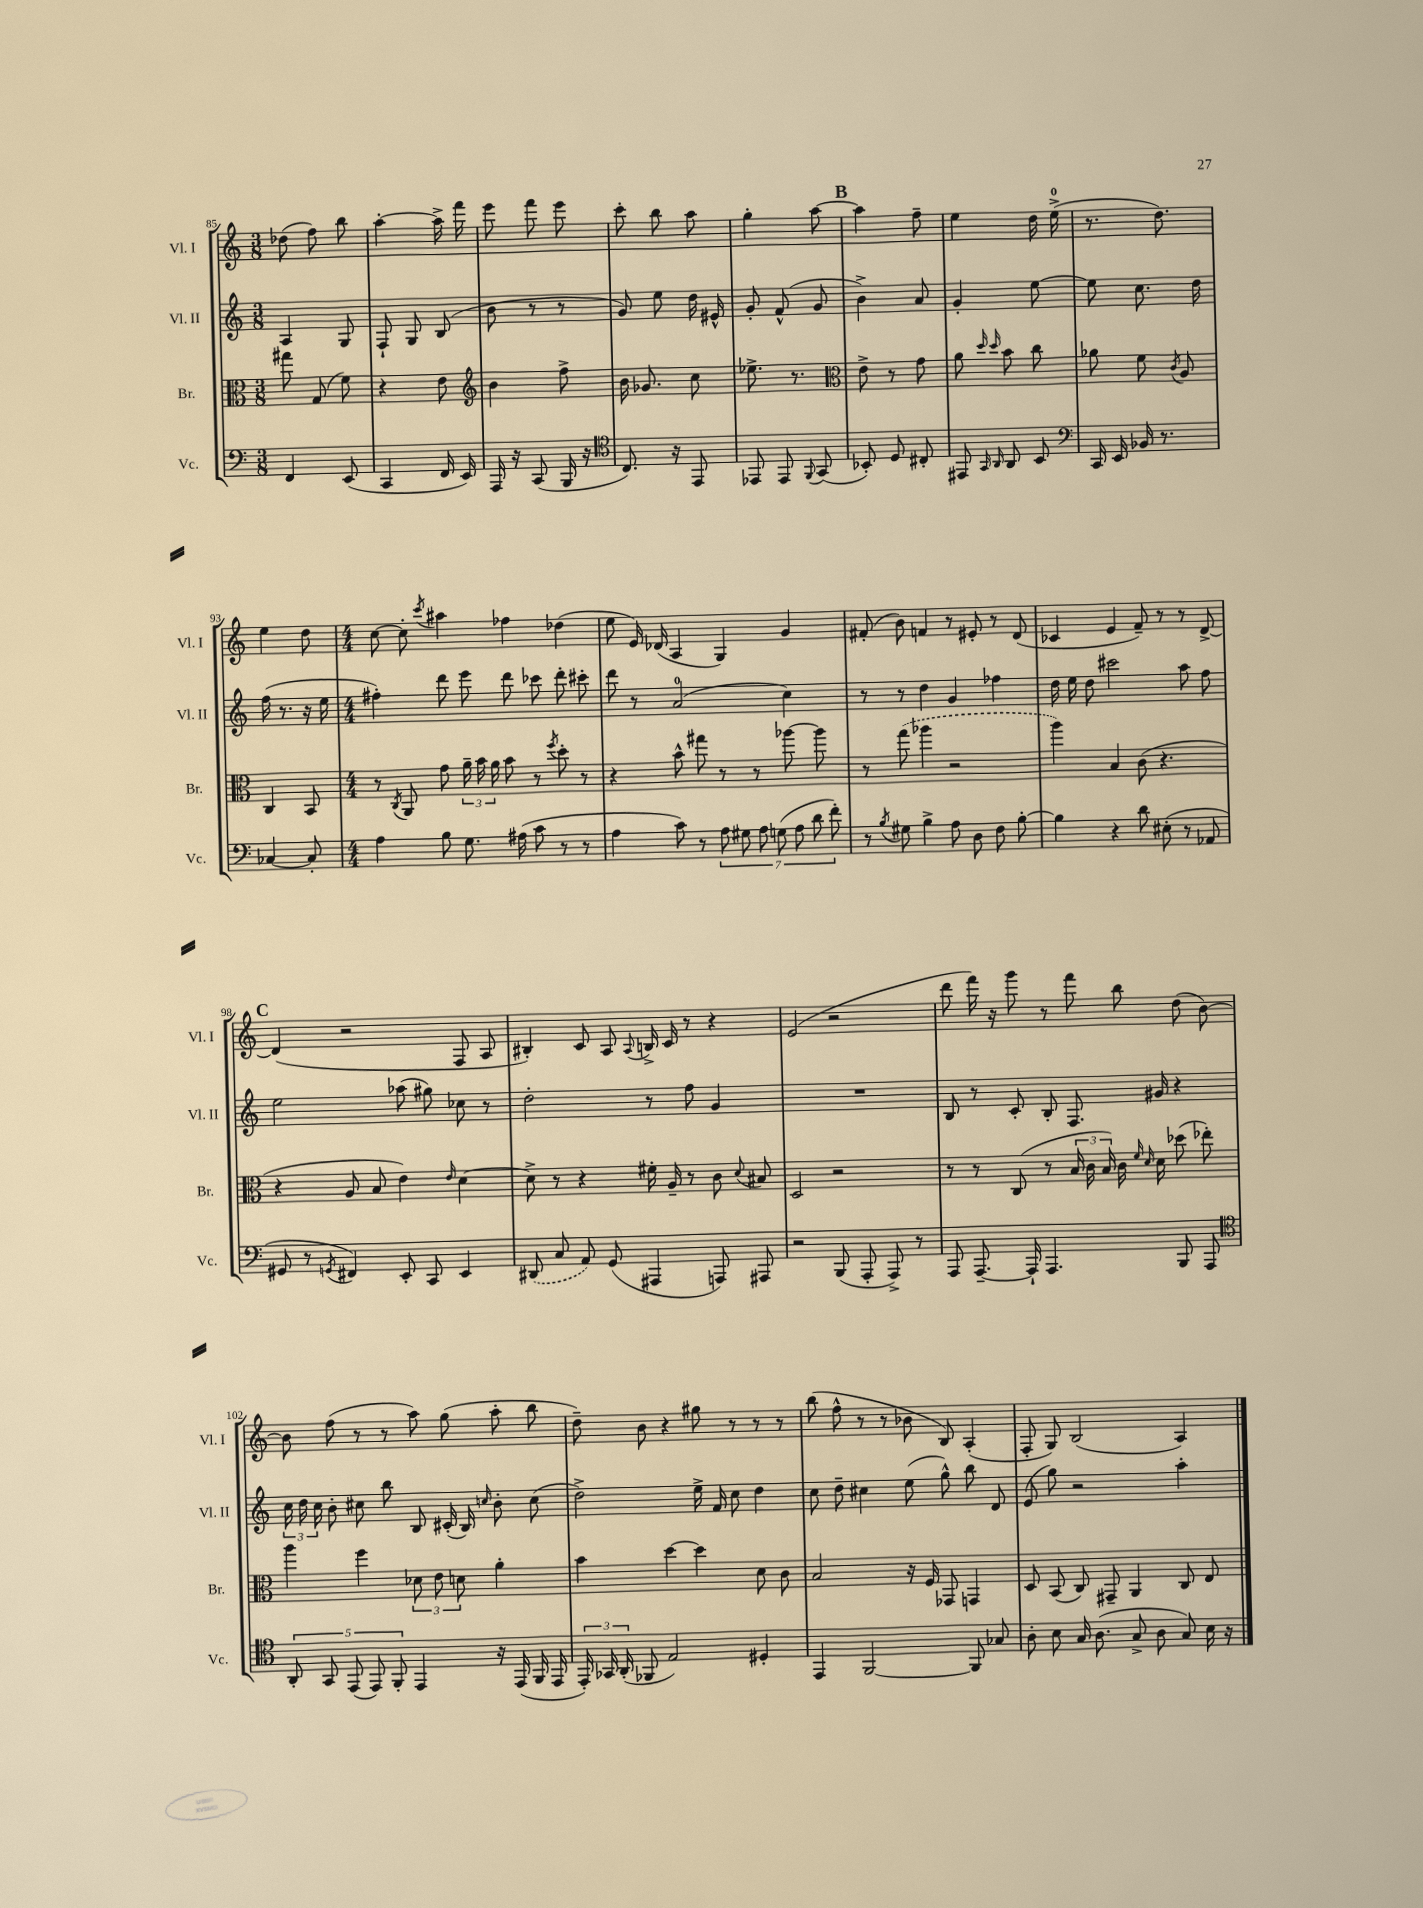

**kern	**kern	**kern	**kern
*staff4	*staff3	*staff2	*staff1
*clefF4	*clefC3	*clefG2	*clefG2
*k[]	*k[]	*k[]	*k[]
*M3/8	*M3/8	*M3/8	*M3/8
4FF	8gg#	4A	(8dd-
.	(8G	.	8ff)
(8EE	8f)	8G	8bb
=	=	=	=
4CC	4r	8F`	[4aa'
.	.	8G	.
16FF	8e	(8B	16aa^]
16EE)	.	.	16fff
=	=	=	=
*	*clefG2	*	*
16AAA	4b	8b	8eee
16r	.	.	.
(8CC	.	8r	8fff
16BBB	8ff^	8r	8eee
16r	.	.	.
=	=	=	=
*clefC4	*	*	*
8.C)	16b	8g)	8ccc'
.	8.g-	.	.
.	.	8ee	8bb
16r	.	.	.
8EE	8cc	16dd	8aa
.	.	16e#^^	.
=	=	=	=
8EE-	8.ee-^	8g'	4gg'
8EE-	.	(8f^^	.
.	8.r	.	.
8qqFF	.	.	.
(8GG	.	8g	[8aa
=	=	=	=
*	*clefC3	*	*
8BB-')	8e^	4b^)	4aa]
8D	8r	.	.
8C#'	8g	8a	8ff~
=	=	=	=
8EE#	8a	4g'	4ee
16qqGG	16qqdd	.	.
16qqAA	16qqdd	.	.
8AA	8b	.	.
8BB	8cc	[8ee	16dd
.	.	.	(16ee^
=	=	=	=
*clefF4	*	*	*
16CC	8a-	8ee]	8.r
16EE	.	.	.
16BB-	8f	8.cc	.
8.r	.	.	8.dd)
.	8qc	.	.
.	8A	.	.
.	.	16dd	.
=	=	=	=
[4C-	4C	(16ff	4ee
.	.	8.r	.
8C-']	8BB	16r	8dd
.	.	16ee	.
=	=	=	=
*M4/4	*M4/4	*M4/4	*M4/4
4A	8r	4ff#')	[8cc
.	8qC	.	.
.	8AA	.	8cc']
.	.	.	8qccc
8B	8g	8ddd	4aa#
8.G	24a~	8eee	.
.	24b	.	.
.	24a	.	.
.	8b	8ddd	4ff-
(16A#	.	.	.
8c	8r	8ccc-	.
.	8qff	.	.
8r	8dd'	8ddd'	(4dd-
8r	8r	8ccc#'	.
=	=	=	=
4A	4r	8ddd	8ee
.	.	8r	16e)
.	.	.	(16d-
8c)	8b^^	(2a	4A
8r	8gg#	.	.
14A	8r	.	4G)
14G#	.	.	.
.	8r	.	.
14A	.	.	.
(14G	.	.	.
.	[8aa-	4cc)	4g
14A	.	.	.
14d	.	.	.
.	8aa-]	.	.
14f')	.	.	.
=	=	=	=
8r	8r	8r	(8f#'
8qB	.	.	.
8G#	(8gg	8r	8b)
4B^	4aa-	4dd	4f
8A	2r	4g	8r
8D	.	.	8e#'
8F	.	4ff-	8r
[8B'	.	.	(8d
=	=	=	=
4B]	4aa)	16dd	4c-
.	.	16ee	.
.	.	8dd	.
4r	4B	2ccc#	4e
8d	(8c	.	8f~)
(8E#'	4.r	.	8r
8r	.	8aa	8r
8AA-	.	8ff	[8d^
=	=	=	=
8GG#	4r	2ee	(4d]
8r	.	.	.
8qGG	.	.	.
4FF#)	8A	.	2r
.	8B	.	.
8EE'	4e)	(8aa-	.
8CC	.	8gg#)	.
.	16qqe	.	.
4EE	[4d	8cc-	8F
.	.	8r	8A
=	=	=	=
(8DD#	8d^]	2dd'	4B#')
8C	8r	.	.
8AA)	4r	.	8c
(8GG	.	.	8A
.	.	.	8qqA
4AAA#	16f#'	8r	16B^
.	16A~	.	16c
.	8r	8ff	8r
8AAA)	8c	4g	4r
.	8qqd	.	.
8AAA#	8B#	.	.
=	=	=	=
2r	2D	1r	(2e
(8BBB	2r	.	2r
8AAA'	.	.	.
8AAA^)	.	.	.
8r	.	.	.
=	=	=	=
8AAA	8r	8B	8ddd
[8.AAA~	8r	8r	16fff)
.	.	.	16r
.	(8C	8c'	8ggg
16AAA`]	.	.	.
4.AAA	8r	8B'	8r
.	24B	8.F	8fff
.	24c	.	.
.	24B)	.	.
.	16c	.	8bb
.	16qqf	.	.
.	16qqd	.	.
.	16d	16g#	.
8BBB	(8dd-	4r	(8dd
8AAA	8ee-')	.	[8b)
=	=	=	=
*clefC4	*	*	*
10AA'	4aa	24cc	8b]
.	.	24dd	.
.	.	24cc	.
10GG	.	.	.
.	.	8b'	(8ff
(10EE	.	.	.
.	4ff	8cc#	8r
10EE)	.	.	.
.	.	8bb	8r
10FF'	.	.	.
4EE	12d-	8B	8aa)
.	12e	.	.
.	.	(16c#'	(8gg
.	12d	.	.
.	.	16B)	.
.	.	16qqcc	.
16r	4a'	8b'	8aa'
(16EE	.	.	.
16FF	.	(8cc	8bb
16EE	.	.	.
=	=	=	=
24EE')	4b	2dd^)	8dd~)
24GG-	.	.	.
(24AA'	.	.	.
8FF-	.	.	8b
2E)	[4dd	.	4r
.	4dd]	16ee^	8gg#
.	.	16f	.
.	.	8cc	8r
4D#'	8d	4dd	8r
.	8c	.	8r
=	=	=	=
4EE	2B	8cc	(8bb
.	.	8dd~	8ff^^
[2FF	.	4cc#	8r
.	.	.	8r
.	16r	(8ee	8b-
.	16F	.	.
.	8GG-	8gg^^)	8B)
8FF]	4GG	8bb	(4A'
8G-	.	8d	.
=	=	=	=
8A'	8D	(8e	8F'
8B	(8BB	8gg)	8G)
16G	8C)	2r	(2B
(8.A	.	.	.
.	8GG#~	.	.
8G^	4AA	.	.
8A	.	.	.
8G)	8C	4aa'	4A)
16B	8E	.	.
16r	.	.	.
==	==	==	==
*-	*-	*-	*-
